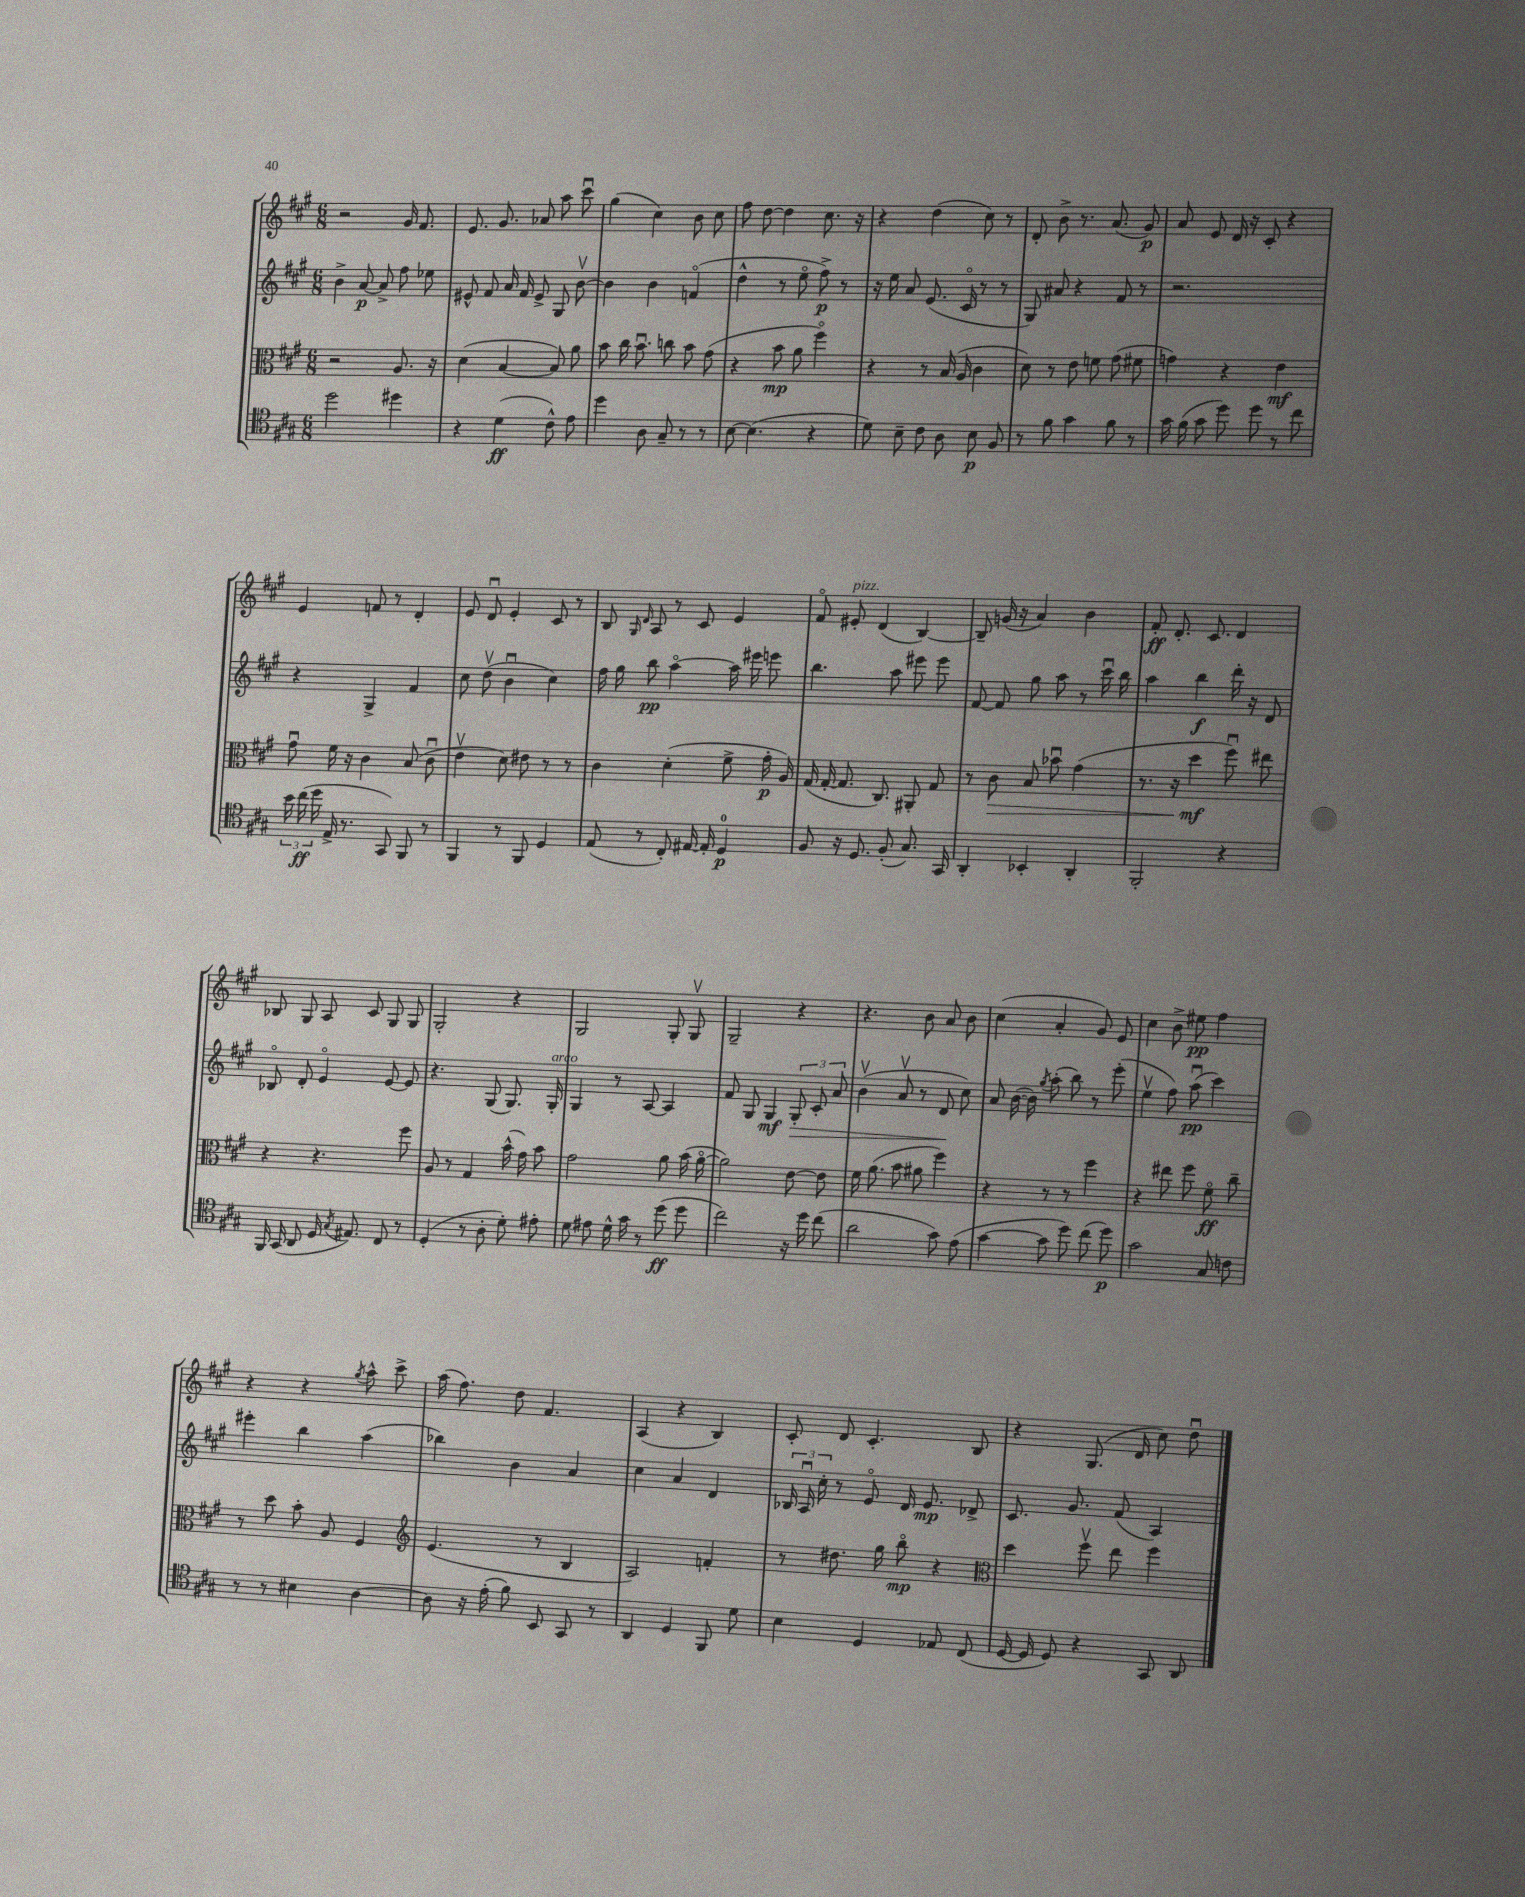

**kern	**kern	**kern	**kern
*staff4	*staff3	*staff2	*staff1
*clefC4	*clefC3	*clefG2	*clefG2
*k[f#c#g#]	*k[f#c#g#]	*k[f#c#g#]	*k[f#c#g#]
*M6/8	*M6/8	*M6/8	*M6/8
2dd	2r	4b^	2r
.	.	[8a	.
.	.	8a^]	.
4dd#	8.A	8ff#	16g#
.	.	.	8.f#
.	.	8ee-	.
.	16r	.	.
=	=	=	=
4r	(4d	8e#^^	8.e
.	.	8f#	.
.	.	.	8.g#
(4d	[4B	16a	.
.	.	16f#	.
.	.	8e#^	8a-
8c#^^)	8B])	8G#	8aa
8e	8a	[8bv	8ccc#u
=	=	=	=
4dd	8b	4b]	(4gg#
.	16cc#	.	.
.	8.bu	.	.
8A	.	4b	4cc#)
8G#~	8cc	.	.
8r	8b	(4fo	8b
8r	(8g#	.	8cc#
=	=	=	=
[8B	4r	4dd^^	8ff#
(4.B]	.	.	[8dd
.	8b	8r	4dd]
.	8a	8eeo	.
4r	4ff#o)	8ff#^)	8.cc#
.	.	8r	.
.	.	.	16r
=	=	=	=
8d)	4r	16r	4r
.	.	16ee	.
8B~	.	8a	.
8c#	8r	(8.e	(4dd
8A	(16B	.	.
.	16A	16c#o	.
8B	4c#	8r	8cc#)
8F#	.	8r	8r
=	=	=	=
8r	8d)	8G#)	8d'
8f#	8r	8a#	8b^
4g#	8e	4r	8.r
.	8f	.	.
.	.	.	(8.a
8f#	(8g#	8f#	.
8r	8f#	8r	8g#)
=	=	=	=
16g#	4g)	2.r	8a
(16f#	.	.	.
8g#	.	.	8e
8dd)	4r	.	16d
.	.	.	16r
8dd	.	.	8c#'
8r	4e	.	4r
8cc#	.	.	.
=	=	=	=
24b	8g#u	4r	4e
(24cc#	.	.	.
24dd	.	.	.
16E^	16f#	.	.
8.r	16r	.	.
.	4c#	4G#^	8f
8GG#)	.	.	8r
8FF#	(8B	4f#	4d'
8r	8c#u	.	.
=	=	=	=
4FF#	4ev	8cc#	8e
.	.	(8ddv	8du
8r	8d)	4bu	4e'
8FF#	8e#	.	.
4D	8r	4cc#)	8c#
.	8r	.	8r
=	=	=	=
(8E	4c#	16ff#	8B
.	.	16gg#	.
.	.	.	16qqG#
.	.	.	16qqd
8r	.	8bb	8A
8C#')	(4d'	[4aao	8r
[16E#	.	.	8c#
16E#']	.	.	.
4D	8f#^	16aa]	4e
.	.	16eee#	.
.	16g#'	8eee	.
.	16A)	.	.
=	=	=	=
8F#	(16G#	4.bb	8f#o
.	[16G#'	.	.
16r	8.G#]	.	8e#'
8.D	.	.	.
.	.	.	(4d
.	8.C#)	.	.
(8F#'	.	8aa	.
8.G#)	8AA#'	8eee#	[4B)
.	8G#	8eee#	.
16GG#	.	.	.
=	=	=	=
4AA'	8r	[8f#	8B~]
.	8c#	8f#]	(16g
.	.	.	16r
4BB-'	8B	8gg#	4a)
.	8b-u	8aa	.
4AA'	(4g#	8r	4b
.	.	16ccc#u	.
.	.	16bb	.
=	=	=	=
2FF#'	8.r	4aa	8f#'
.	.	.	8.d'
.	16r	.	.
.	4dd	4bb	.
.	.	.	8.c#
4r	8ff#u)	16ddd'	4d
.	.	16r	.
.	8ee#	8d	.
=	=	=	=
16FF#	4r	8B-o	8B-
(16GG#	.	.	.
8AA	.	8d'	8G#
16D	4.r	4eo	8A
8qG#	.	.	.
8.E#)	.	.	.
.	.	.	8c#
8C#	.	[8e	8G#
8r	8ff#	8e]	8G#
=	=	=	=
(4D'	8A	4.r	2G#'
.	8r	.	.
8r	4G#	.	.
8A'	.	(8G#	.
8d')	(16b^^	8.G#)	4r
.	16g#)	.	.
8e#'	8b	.	.
.	.	16G#'	.
=	=	=	=
8d	2g#	4G#	2G#
8e#	.	.	.
16d^^	.	8r	.
16g#	.	.	.
8r	.	[8A	.
(8dd	8a	4A]	8G#'
8dd	(16b	.	8G#v
.	[16ao	.	.
=	=	=	=
2cc#)	2a])	8f#	2G#~
.	.	8G#	.
.	.	4G#	.
16r	[8e	12G#'	4r
16dd	.	.	.
.	.	12c#'	.
(8cc#	8e]	.	.
.	.	12a	.
=	=	=	=
2a	16f#	(4bv	4.r
.	(8.a	.	.
.	8b	8av	.
.	8a#	8r	8b
8g#)	4ff#)	8d	8a
(8e	.	8cc#)	8b
=	=	=	=
[4g#	4r	8a	(4cc#
.	.	([16b	.
.	.	16b])	.
.	.	8qgg#	.
8g#]	8r	(8aa'	4a'
8dd)	8r	8bb)	.
(8cc#	4ff#	8r	8g#)
8dd)	.	(8eee'	8e
=	=	=	=
2g#	4r	4eev	4cc#
.	8ee#	8ff#)	8b^
.	8ff#	(8aau	8ee#
8G#	8f#o	4ccc#)	4ff#
8c	8cc#~	.	.
=	=	=	=
8r	8r	4eee#'	4r
8r	8dd	.	.
4B#	8b'	4bb	4r
.	8A	.	.
.	.	.	8qgg#
[4A	4F#	(4aa	8aa^^
.	.	.	8ccc#^
=	=	=	=
*	*clefG2	*	*
8A]	(4.e	4bb-)	(16aa
.	.	.	8.ff#)
16r	.	.	.
(16e'	.	.	.
8f#)	.	4b	8dd
8BB	8r	.	4.f#
8GG#	4B	4a	.
8r	.	.	.
=	=	=	=
4AA	2A)	4cc#	(4A
4D	.	4a	4r
8FF#	4f'	4d	4B)
8d	.	.	.
=	=	=	=
4B	8r	24B-	8c#'
.	.	24Au	.
.	.	24cc#'	.
.	8.dd#	8r	8d
4D	.	8eo	4.c#'
.	16gg#	.	.
.	8bbo	16d	.
.	.	8.e	.
8E-	4r	.	.
(8C#	.	8d-^	8B
=	=	=	=
*	*clefC3	*	*
[16D	4dd	8.c#	4r
16D]	.	.	.
8D)	.	.	.
.	.	8.g#	.
4r	8ff#v	.	(8.G#
.	8ee	(8f#	.
.	.	.	16d
8GG#	4ff#	4A)	8cc#)
8AA	.	.	8ddu
==	==	==	==
*-	*-	*-	*-
